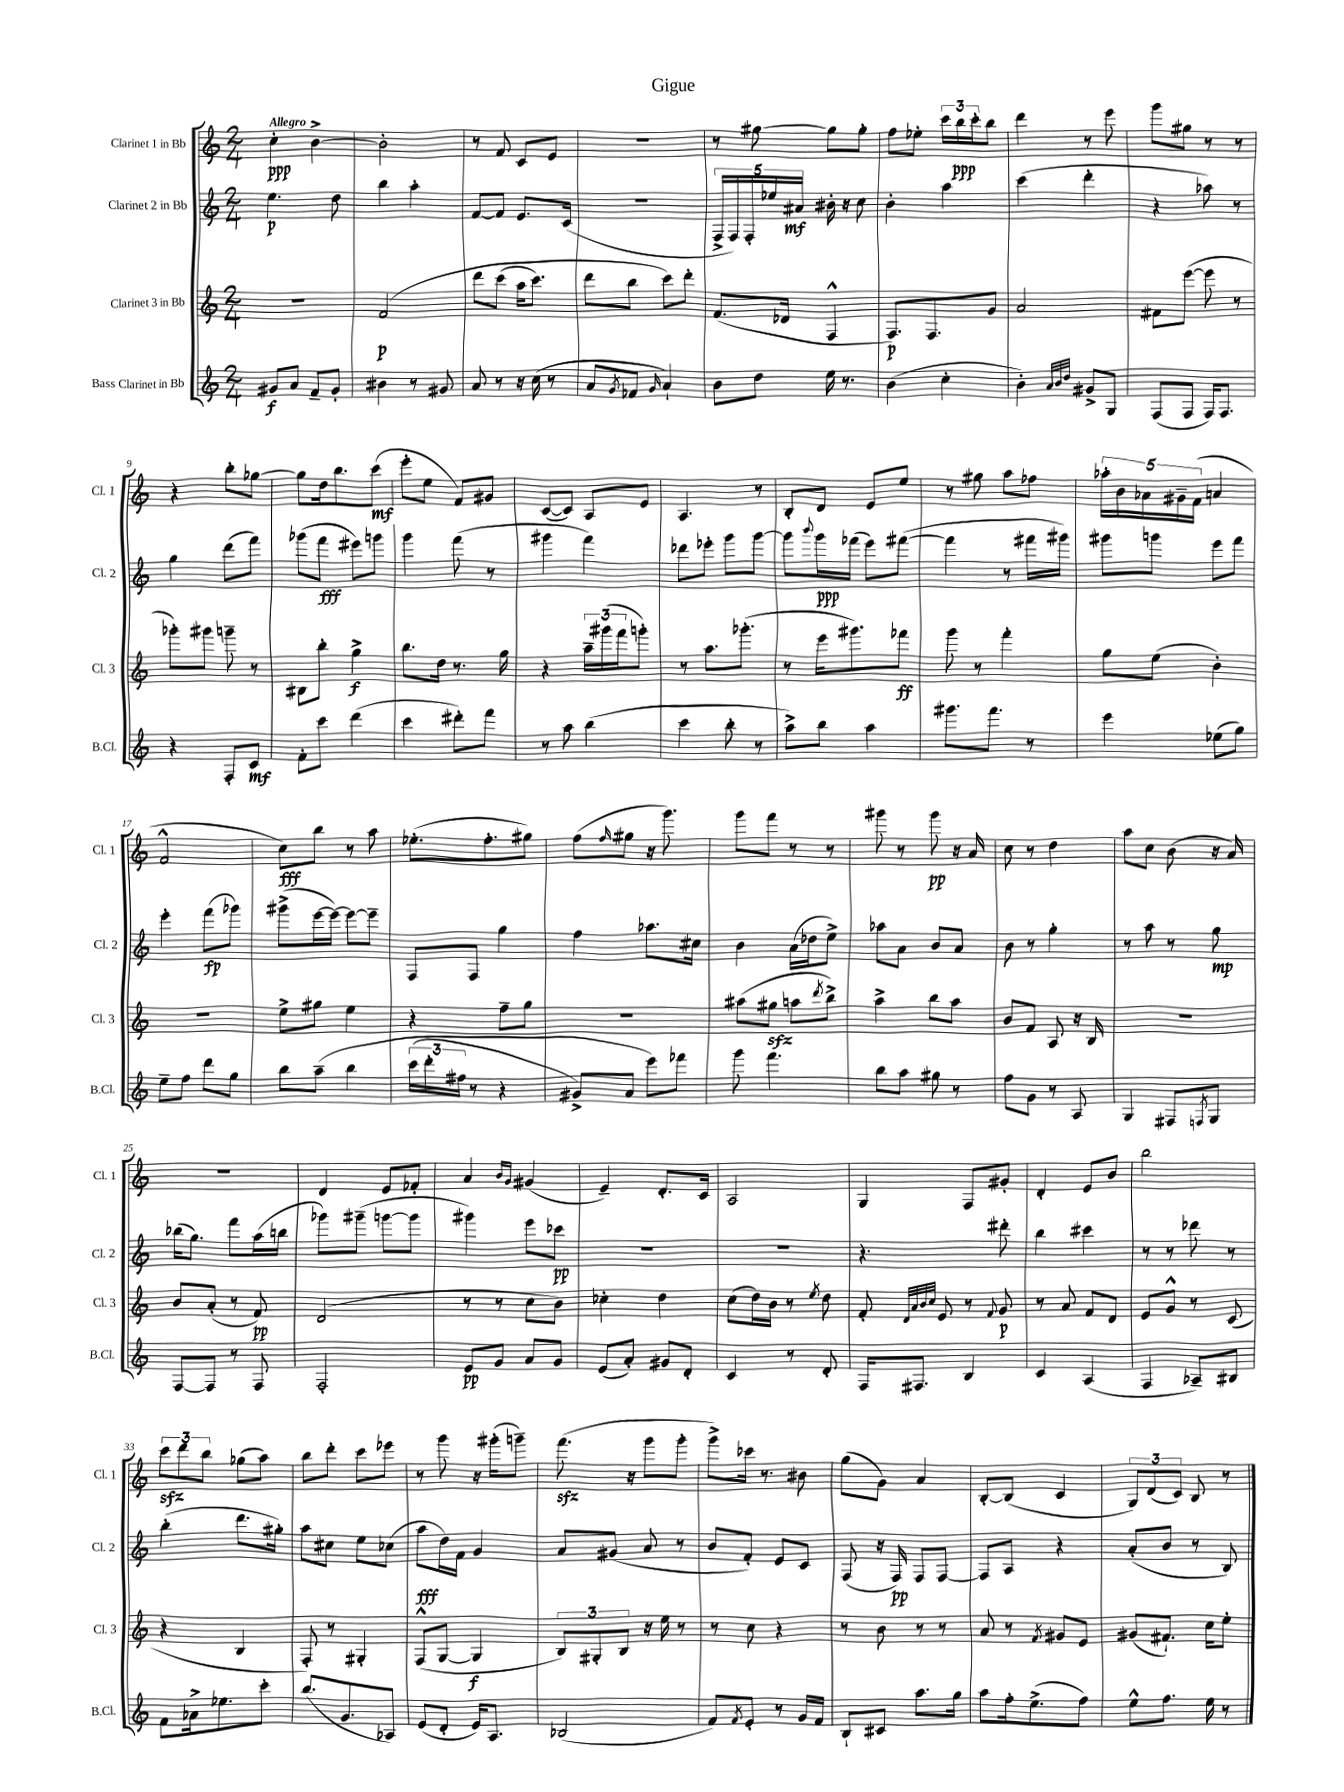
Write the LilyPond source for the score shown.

\header { title = "Gigue" }
<<
\new StaffGroup <<
\new Staff = "s0" \with { instrumentName = "Clarinet 1 in Bb" shortInstrumentName = "Cl. 1" } {
    \clef treble \key c \major \numericTimeSignature \time 2/4 \tempo "Allegro"
    c''4-.\ppp b'4~-> |
    b'2-. |
    r8 f'8 c'8 e'8 |
    R2 |
    r8 gis''8~ gis''8 gis''8-. |
    f''8 ees''8-. \tuplet 3/2 { c'''16 b''16\ppp c'''16-. } b''8 |
    d'''4 r8 e'''8 |
    g'''8 gis''8 r8 r8 |
    r4 b''8-. ges''8~ |
    ges''8 d''16 b''8. c'''8\mf( |
    e'''8-. e''8 f'8) gis'8 |
    c'8~( c'8) a8 e'8 |
    a4. r8 |
    b8-. d'8 e'8 e''8 |
    r8 gis''8 a''8 fes''8 |
    \tuplet 5/4 { aes''16-. b'16 aes'16 gis'16-- f'16( } a'4 |
    f'2-^ |
    c''8\fff) b''8 r8 a''8 |
    ees''8.-.( f''8.-. gis''8) |
    f''8( \grace { f''16 } gis''8 r16 g'''8.) |
    g'''8 f'''8 r8 r8 |
    gis'''8 r8 gis'''8\pp r16 a'16 |
    c''8 r8 d''4 |
    a''8 c''8 b'8( r16 a'16) |
    R2 |
    d'4 e'8 fes'8-. |
    a'4 \grace { b'16 g'16 } gis'4( |
    e'4--) d'8.-. c'16 |
    a2 |
    g4 f8 gis'8-. |
    d'4-. e'8 b'8 |
    b''2 |
    \tuplet 3/2 { c'''8\sfz d'''8 b''8 } ges''8( a''8) |
    b''8 d'''8-. c'''8 ees'''8 |
    r8 g'''8 r16 gis'''16-.( g'''8--) |
    f'''8.\sfz( r16 g'''8 g'''8-. |
    g'''8->) ces'''16 r8. bis'8 |
    g''8( g'8) a'4 |
    b8~-. b8( c'4 |
    \tuplet 3/2 { g8) d'8( c'8) } b8 r8 \bar "|." |
}
\new Staff = "s1" \with { instrumentName = "Clarinet 2 in Bb" shortInstrumentName = "Cl. 2" } {
    \clef treble \key c \major \numericTimeSignature \time 2/4
    e''4.\p d''8 |
    b''4 a''4-. |
    f'8~ f'8 e'8. c'16( |
    R2 |
    \tuplet 5/4 { f16-> f16) f16-. ees''16 ais'16\mf } bis'16-. r16 c''8 |
    b'4-. a''4 |
    c'''4( d'''4-. |
    r4 aes''8) r8 |
    g''4 d'''8( f'''8) |
    ges'''8( f'''8\fff eis'''8) g'''8 |
    g'''4 f'''8( r8 |
    gis'''4 f'''4) |
    des'''8 ees'''8-. g'''8 g'''8~ |
    g'''8 \appoggiatura { b'''8 } g'''16\ppp fes'''16( e'''8) fis'''8~( |
    fis'''4 r8 fis'''16 gis'''16) |
    gis'''8 g'''8 e'''8 f'''8 |
    e'''4-. f'''8\fp( ges'''8) |
    gis'''8->( e'''16~ e'''16~) e'''8~ e'''8-- |
    f8 f8 g''4 |
    f''4 aes''8. cis''16 |
    b'4 a'16( des''16 e''8->) |
    aes''8 a'8 b'8 a'8 |
    b'8 r8 g''4-. |
    r8 a''8 r8 g''8\mp |
    bes''16( g''8.) f'''8 a''16( b''16 |
    ges'''8) gis'''8--( g'''8~ g'''8 |
    gis'''4) e'''8 ces'''8\pp |
    r2 |
    R2 |
    r4. dis'''8-. |
    b''4 cis'''4 |
    r8 r8 des'''8 r8 |
    b''4-.( d'''8. gis''16-.) |
    a''8 cis''8 e''8 ces''8( |
    a''8\fff d''16) f'16 g'4 |
    a'8 gis'8( a'8 r8 |
    b'8 f'8-.) e'8 c'8 |
    f8( r16 f16\pp) f8 f8~ |
    f8 a8 r4 |
    a'8-.( b'8 r8 b8) \bar "|." |
}
\new Staff = "s2" \with { instrumentName = "Clarinet 3 in Bb" shortInstrumentName = "Cl. 3" } {
    \clef treble \key c \major \numericTimeSignature \time 2/4
    R2 |
    f'2\p\( |
    d'''8 c'''8( a''16 c'''8.) |
    d'''8 b''8 c'''8\) d'''8-. |
    f'8.( des'16 f4-^ |
    f8.\p) f8. g'8 |
    a'2 |
    fis'8 e'''8~( e'''8 r8 |
    ges'''8-.) gis'''8 g'''8-- r8 |
    bis8 b''8-. g''4->\f |
    b''8. d''16 r8. g''16 |
    r4 \tuplet 3/2 { a''16-- gis'''16( f'''16 } g'''8-.) |
    r8 a''8. ges'''8.-.( |
    r8 e'''16 gis'''8.) fes'''8\ff |
    g'''8 r8 f'''4-. |
    g''8 e''8( b'4-.) |
    R2 |
    e''8-> gis''8 e''4 |
    r4 f''8-- g''8 |
    R2 |
    ais''8( gis''8\sfz a''8 \acciaccatura { d'''8 } b''8->) |
    a''4-> b''8 a''8 |
    b'8 f'8 a8 r16 b16 |
    R2 |
    b'8 a'8-.( r8 f'8\pp) |
    d'2( |
    r8 r8 c''8 b'8) |
    ces''4-. d''4 |
    c''8( d''16) b'16 r8 \acciaccatura { e''8 } d''8 |
    f'8-. \grace { d'32 a'32 b'32 c''32 } e'8 r8 \appoggiatura { f'8 } g'8\p |
    r8 a'8 f'8 d'8 |
    e'8 g'8-^ r8 c'8( |
    r4 b4 |
    f8-.) r8 gis4-. |
    f8-^( g8~ g4\f |
    \tuplet 3/2 { b8) gis8-. b8 } r16 e''16 r8 |
    r8 c''8 r4 |
    r8 b'8 r8 r8 |
    a'8 r8 \acciaccatura { f'8 } gis'8 e'8 |
    gis'8( fis'8.-!) c''16 e''8-. \bar "|." |
}
\new Staff = "s3" \with { instrumentName = "Bass Clarinet in Bb" shortInstrumentName = "B.Cl." } {
    \clef treble \key c \major \numericTimeSignature \time 2/4
    gis'8\f a'8 f'8-- gis'8-. |
    bis'4 r8 gis'8 |
    a'8 r8 r16 c''16( r8 |
    a'8 \acciaccatura { g'8 } fes'8 \grace { g'16 } a'4-!) |
    b'8 d''8 e''16 r8. |
    b'4( c''4-. |
    b'4-.) \grace { a'32 b'32 d''32 } gis'8-> g8 |
    f8( f8 f16) f8. |
    r4 f8-. c'8\mf |
    f'8-. c'''8 d'''4( |
    c'''4 dis'''8-.) f'''8 |
    r8 a''8 b''4( |
    c'''4 b''8-. r8 |
    a''8->) b''8 a''4 |
    gis'''8. f'''8. r8 |
    e'''4 ees''8( g''8) |
    e''8-- f''8 d'''8 g''8 |
    b''8 a''8--\( b''4 |
    \tuplet 3/2 { c'''16( d'''16-. fis''16 } r8 r4 |
    gis'8->) a'8 e'''8\) fes'''8 |
    g'''8 f'''4. |
    b''8 a''8 gis''8 r8 |
    f''8 g'8 r8 a8 |
    g4 fis8 \acciaccatura { f8 } g8 |
    f8~ f8 r8 f8 |
    f2-. |
    e'8\pp g'8 a'8 g'8 |
    e'8( a'8-.) gis'8 d'8-. |
    c'4 r8 d'8-. |
    f16 fis8. b4 |
    c'4 a4( |
    f4 aes8--) bis8 |
    f'8 aes'16-> ees''8. c'''8-. |
    b''8.( g'8. aes8) |
    e'8( d'8-. e'16) a8. |
    bes2( |
    f'8) \acciaccatura { f'8 } e'8-. r8 g'16 f'16 |
    b8-! cis'8 a''8. g''16 |
    a''8 f''16-. e''8.->( f''8) |
    e''8-^ f''8. e''16 r8 \bar "|." |
}
>>
>>
